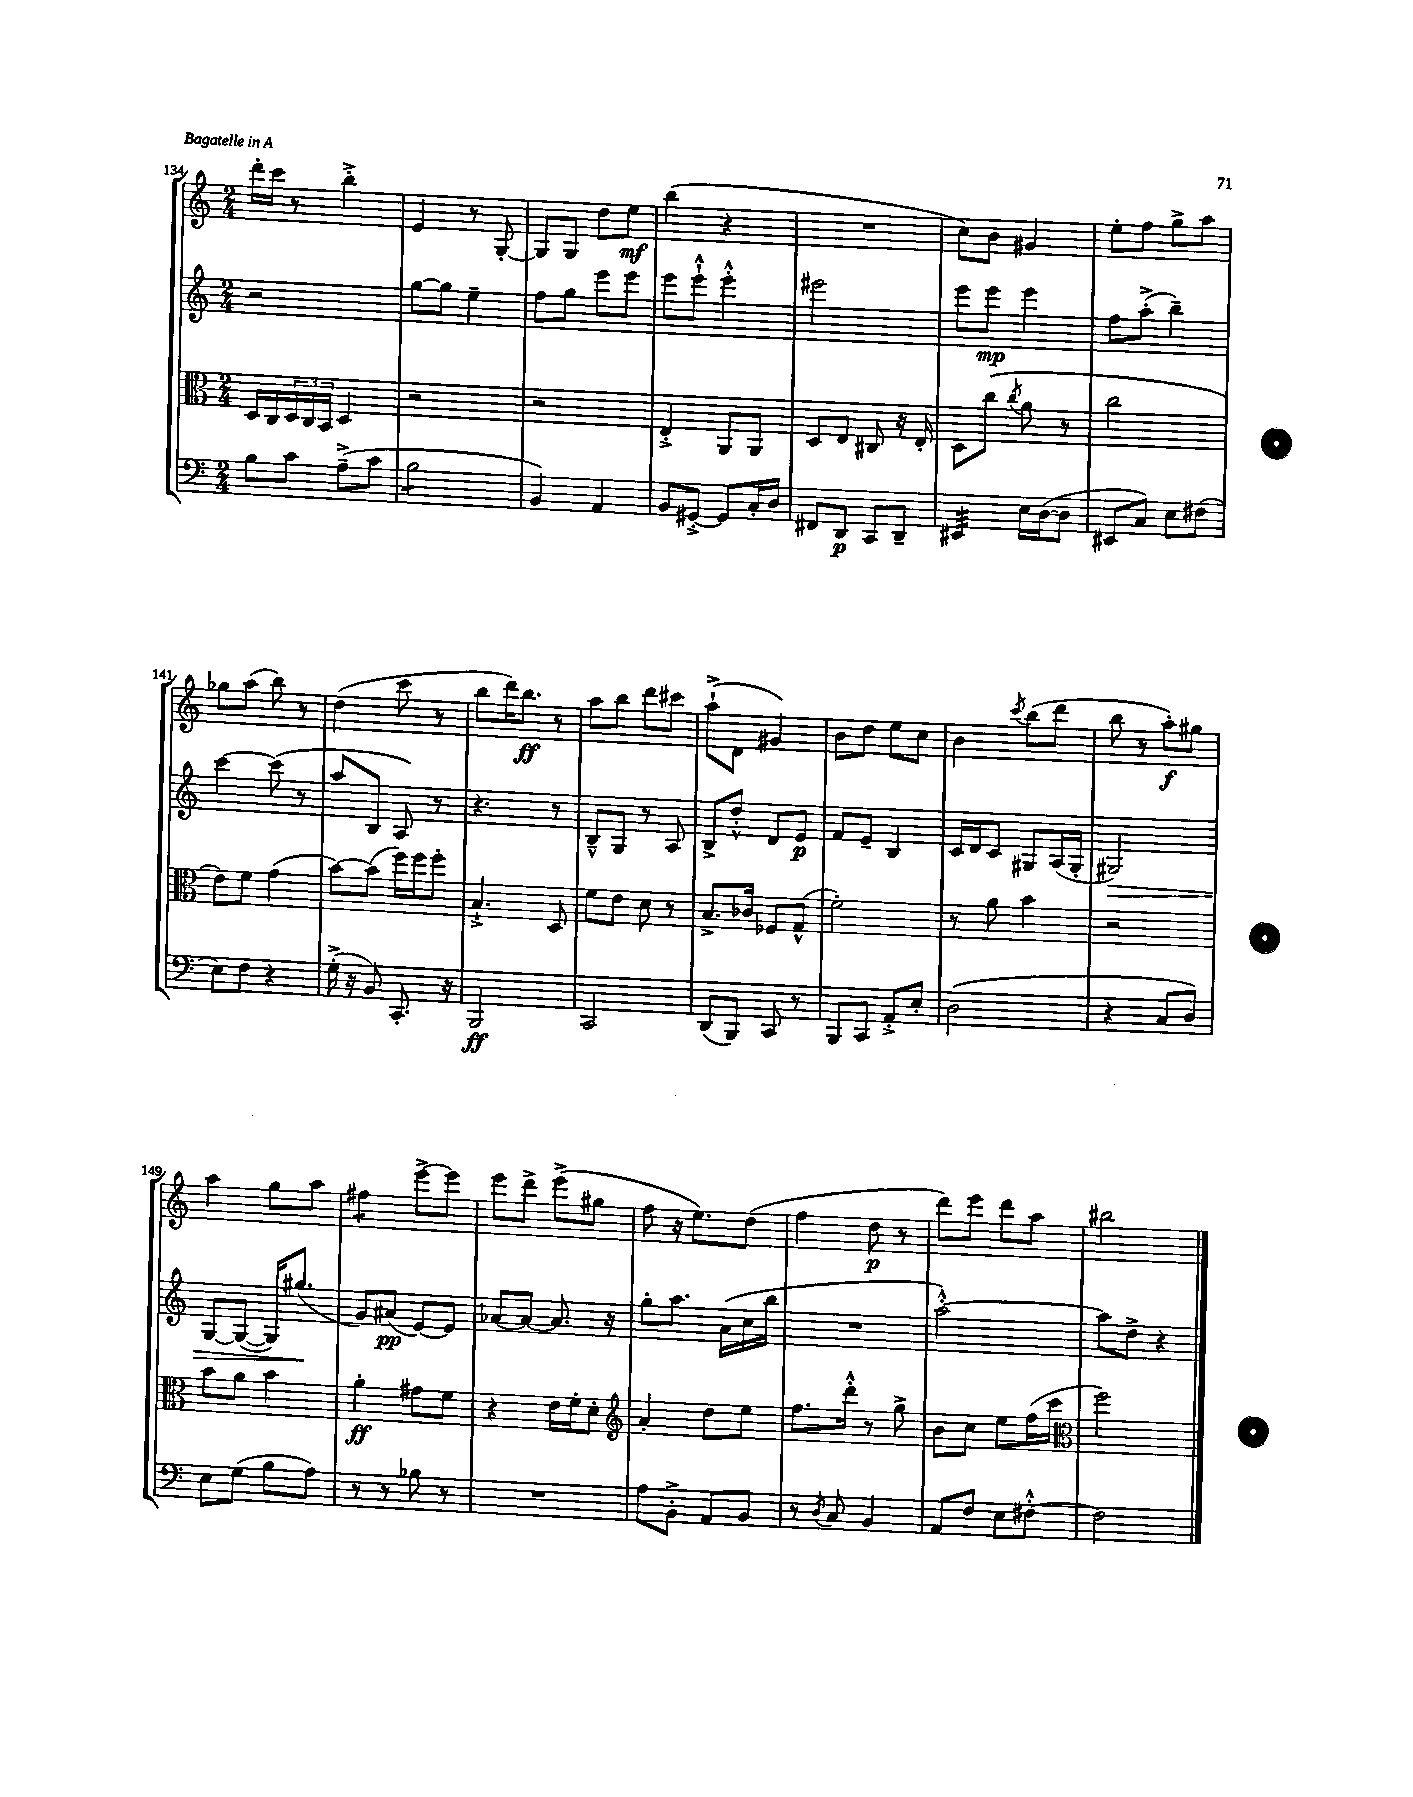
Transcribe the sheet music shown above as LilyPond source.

<<
\new StaffGroup <<
\new Staff = "s0" {
    \clef treble \key c \major \numericTimeSignature \time 2/4
    d'''16-. c'''16 r8 b''4-.-> |
    e'4 r8 g8~-. |
    g8 g8 d''8 e''8\mf |
    b''4( r4 |
    R2 |
    c''8) b'8 gis'4 |
    e''8-. f''8 g''8-> a''8 |
    ges''8 a''8( b''8) r8 |
    d''4( c'''8 r8 |
    b''8 d'''16) b''8.\ff r8 |
    a''8 b''8 d'''8 cis'''8 |
    a''8-!->( d'8 gis'4) |
    b'8 d''8 e''8 c''8 |
    b'4 \acciaccatura { c'''8 } b''8( d'''8 |
    b''8 r8 a''8-.\f) gis''8 |
    a''4 g''8 a''8 |
    fis''4:8 e'''8~-> e'''8 |
    e'''8 d'''8-> e'''8->( gis''8 |
    f''8 r16 e''8.) d''8( |
    f''4 d''8\p r8 |
    d'''8) e'''8 d'''8 a''8 |
    bis''2 \bar "|." |
}
\new Staff = "s1" {
    \clef treble \key c \major \numericTimeSignature \time 2/4
    r2 |
    g''8~ g''8 e''4-- |
    f''8 g''8 e'''8 e'''8 |
    e'''8 e'''8-!-^ e'''4-.-^ |
    eis'''2 |
    e'''8 e'''8\mp e'''4 |
    f''8 a''8-.->( b''4--) |
    c'''4~ c'''8( r8 |
    a''8 b8 a8) r8 |
    r4. r8 |
    b8---^ g8 r8 a8 |
    b8-> d''8-.-^ d'8 e'8\p |
    f'8 e'8-- b4 |
    c'16 d'16 c'8 gis8 a16( gis16-. |
    gis2\>) |
    g8~ g8~( g16) gis''8.\!( |
    g'8) ais'8\pp( e'8~) e'8 |
    aes'8~ aes'8~ aes'8. r16 |
    g''8-. a''8. a'16( c''16 b''16 |
    R2 |
    a''2~-.-^) |
    a''8 d''8-> r4 \bar "|." |
}
\new Staff = "s2" {
    \clef alto \key c \major \numericTimeSignature \time 2/4
    d16 c16 \tuplet 3/2 { d16 c16 b,16 } d4 |
    r2 |
    r2 |
    e4-.-> a,8 a,8 |
    d8 e8 cis8 r16 e16-. |
    d8 c''8( \acciaccatura { c''8 } a'8 r8 |
    c''2 |
    e'8) f'8 g'4( |
    b'8~) b'8( f''16) f''16 f''8-. |
    b4.-!-> d8 |
    f'8 e'8 d'8 r8 |
    b8.-> ces'16 fes8 g8-^( |
    f'2-.) |
    r8 a'8 b'4 |
    r2 |
    b'8 a'8 b'4 |
    a'4-.\ff gis'8 f'8 |
    r4 e'16 f'16-. d'8-. |
    \clef treble a'4-. d''8 e''8 |
    f''8. d'''16-.-^ r8 g''8-> |
    b'8 c''8 e''8 f''16( c'''16 |
    \clef alto f''2) \bar "|." |
}
\new Staff = "s3" {
    \clef bass \key c \major \numericTimeSignature \time 2/4
    b8 c'8 a8--->( c'8 |
    b2:8 |
    b,4) a,4 |
    b,8 gis,8~-.-> gis,8 c16-. d16 |
    fis,8 d,8\p c,8 d,8-- |
    eis,4:32 e16 d16~( d8 |
    eis,8 c8) e8 fis8( |
    e8) f8 r4 |
    g16-.->( r16 b,8) c,8.-. r16 |
    b,,2\ff |
    c,2 |
    d,8( b,,8) c,8 r8 |
    b,,8 c,8 a,8-.-> e8-. |
    d2( |
    r4 c8 d8) |
    e8 g8( b8 a8) |
    r8 r8 bes8 r8 |
    R2 |
    a8 b,8-.-> a,8 b,8 |
    r8 \acciaccatura { d8 } c8 b,4 |
    a,8 f8 e8 fis8~-.-^ |
    fis2 \bar "|." |
}
>>
>>
\layout { \context { \Score currentBarNumber = #134 } }
